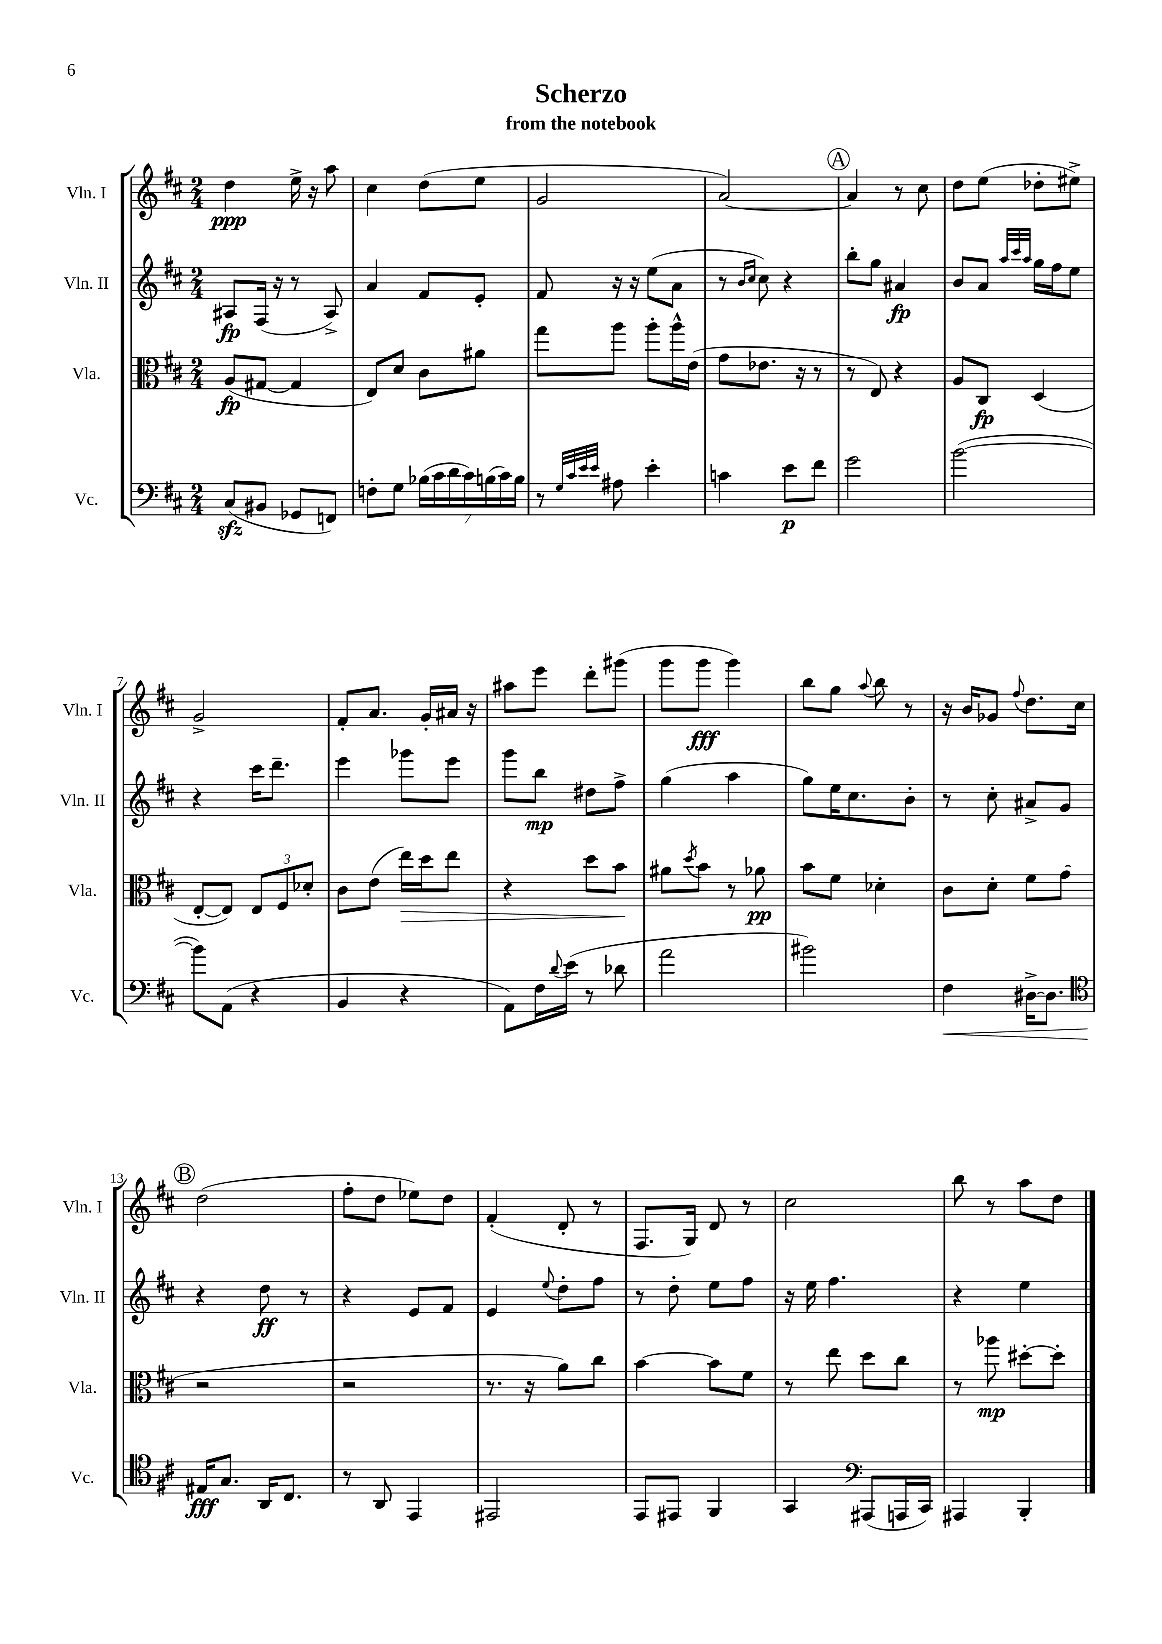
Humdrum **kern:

**kern	**kern	**kern	**kern
*staff4	*staff3	*staff2	*staff1
*clefF4	*clefC3	*clefG2	*clefG2
*k[f#c#]	*k[f#c#]	*k[f#c#]	*k[f#c#]
*M2/4	*M2/4	*M2/4	*M2/4
(8C#	(8A	8A#	4dd
8BB#	[8G#	(16F#	.
.	.	16r	.
8GG-	4G#]	8r	16ee^
.	.	.	16r
8FF)	.	8A#^)	8aa
=	=	=	=
8F'	8E)	4a	4cc#
8G	8d	.	.
(28B-	8c#	8f#	(8dd
28c#	.	.	.
28d	.	.	.
28c#)	.	.	.
.	8a#	8e'	8ee
(28B	.	.	.
28c#)	.	.	.
28B	.	.	.
=	=	=	=
8r	8gg	8f#	2g
32qqG	.	.	.
32qqc#	.	.	.
32qqe	.	.	.
32qqe	.	.	.
8A#	8aa	16r	.
.	.	16r	.
4e'	8aa'	(8ee	.
.	16aa^^	8a	.
.	(16e	.	.
=	=	=	=
4c	8g	8r	[2a)
.	.	16qqb	.
.	.	16qqcc#	.
.	8.e-	8cc#)	.
8e	.	4r	.
.	16r	.	.
8f#	8r	.	.
=	=	=	=
2g	8r	8bb'	4a]
.	8E)	8gg	.
.	4r	4a#	8r
.	.	.	8cc#
=	=	=	=
([2b	8A	8b	8dd
.	8C#	8a	(8ee
.	.	32qqaa	.
.	.	32qqccc#	.
.	.	32qqaa	.
.	(4D	16gg	8dd-'
.	.	16ff#	.
.	.	8ee	8ee#^)
=	=	=	=
8b])	[8E'	4r	2g^
(8AA	8E])	.	.
4r	12E	16ccc#	.
.	.	8.ddd~	.
.	12F#	.	.
.	12d-'	.	.
=	=	=	=
4BB	8c#	4eee	8f#'
.	(8e	.	8.a
4r	16ee)	8ggg-	.
.	16dd	.	16g'
.	8ee	8eee	16a#
.	.	.	16r
=	=	=	=
8AA)	4r	8ggg	8aa#
16F#	.	8bb	8eee
8qqd	.	.	.
(16e	.	.	.
8r	8dd	8dd#	8ddd'
8d-	8b	8ff#^	(8ggg#
=	=	=	=
2a	8a#	(4gg	8ggg
.	8qdd	.	.
.	8b	.	8ggg
.	8r	4aa	4ggg)
.	8a-	.	.
=	=	=	=
2b#)	8b	8gg)	8bb
.	8f#	16ee	8gg
.	.	8.cc#	.
.	.	.	8qqaa
.	4d-'	.	8bb
.	.	8b'	8r
=	=	=	=
4F#	8c#	8r	16r
.	.	.	16b
.	8d'	8cc#'	8g-
.	.	.	8qqff#
[16D#^	8f#	8a#^	8.dd
8.D#]	.	.	.
.	(8g	8g	.
.	.	.	16cc#
=	=	=	=
*clefC4	*	*	*
16E#	2r	4r	(2dd
8.G	.	.	.
16AA	.	8dd	.
8.C#	.	.	.
.	.	8r	.
=	=	=	=
8r	2r	4r	8ff#'
8AA	.	.	8dd
4EE	.	8e	8ee-)
.	.	8f#	8dd
=	=	=	=
2EE#	8.r	4e	(4f#'
.	16r	.	.
.	.	8qqee	.
.	8a)	8dd'	8d'
.	8cc#	8ff#	8r
=	=	=	=
8EE	[4b	8r	8.F#
8EE#	.	8dd'	.
.	.	.	16G)
4FF#	8b]	8ee	8d
.	8f#	8ff#	8r
=	=	=	=
4GG	8r	16r	2cc#
.	.	16ee	.
.	8ee	4.ff#	.
*clefF4	*	*	*
(8AAA#	8dd	.	.
16AAA	8cc#	.	.
16CC#)	.	.	.
=	=	=	=
4AAA#	8r	4r	8bb
.	8aa-	.	8r
4BBB'	[8dd#'	4ee	8aa
.	8dd#']	.	8dd
==	==	==	==
*-	*-	*-	*-
